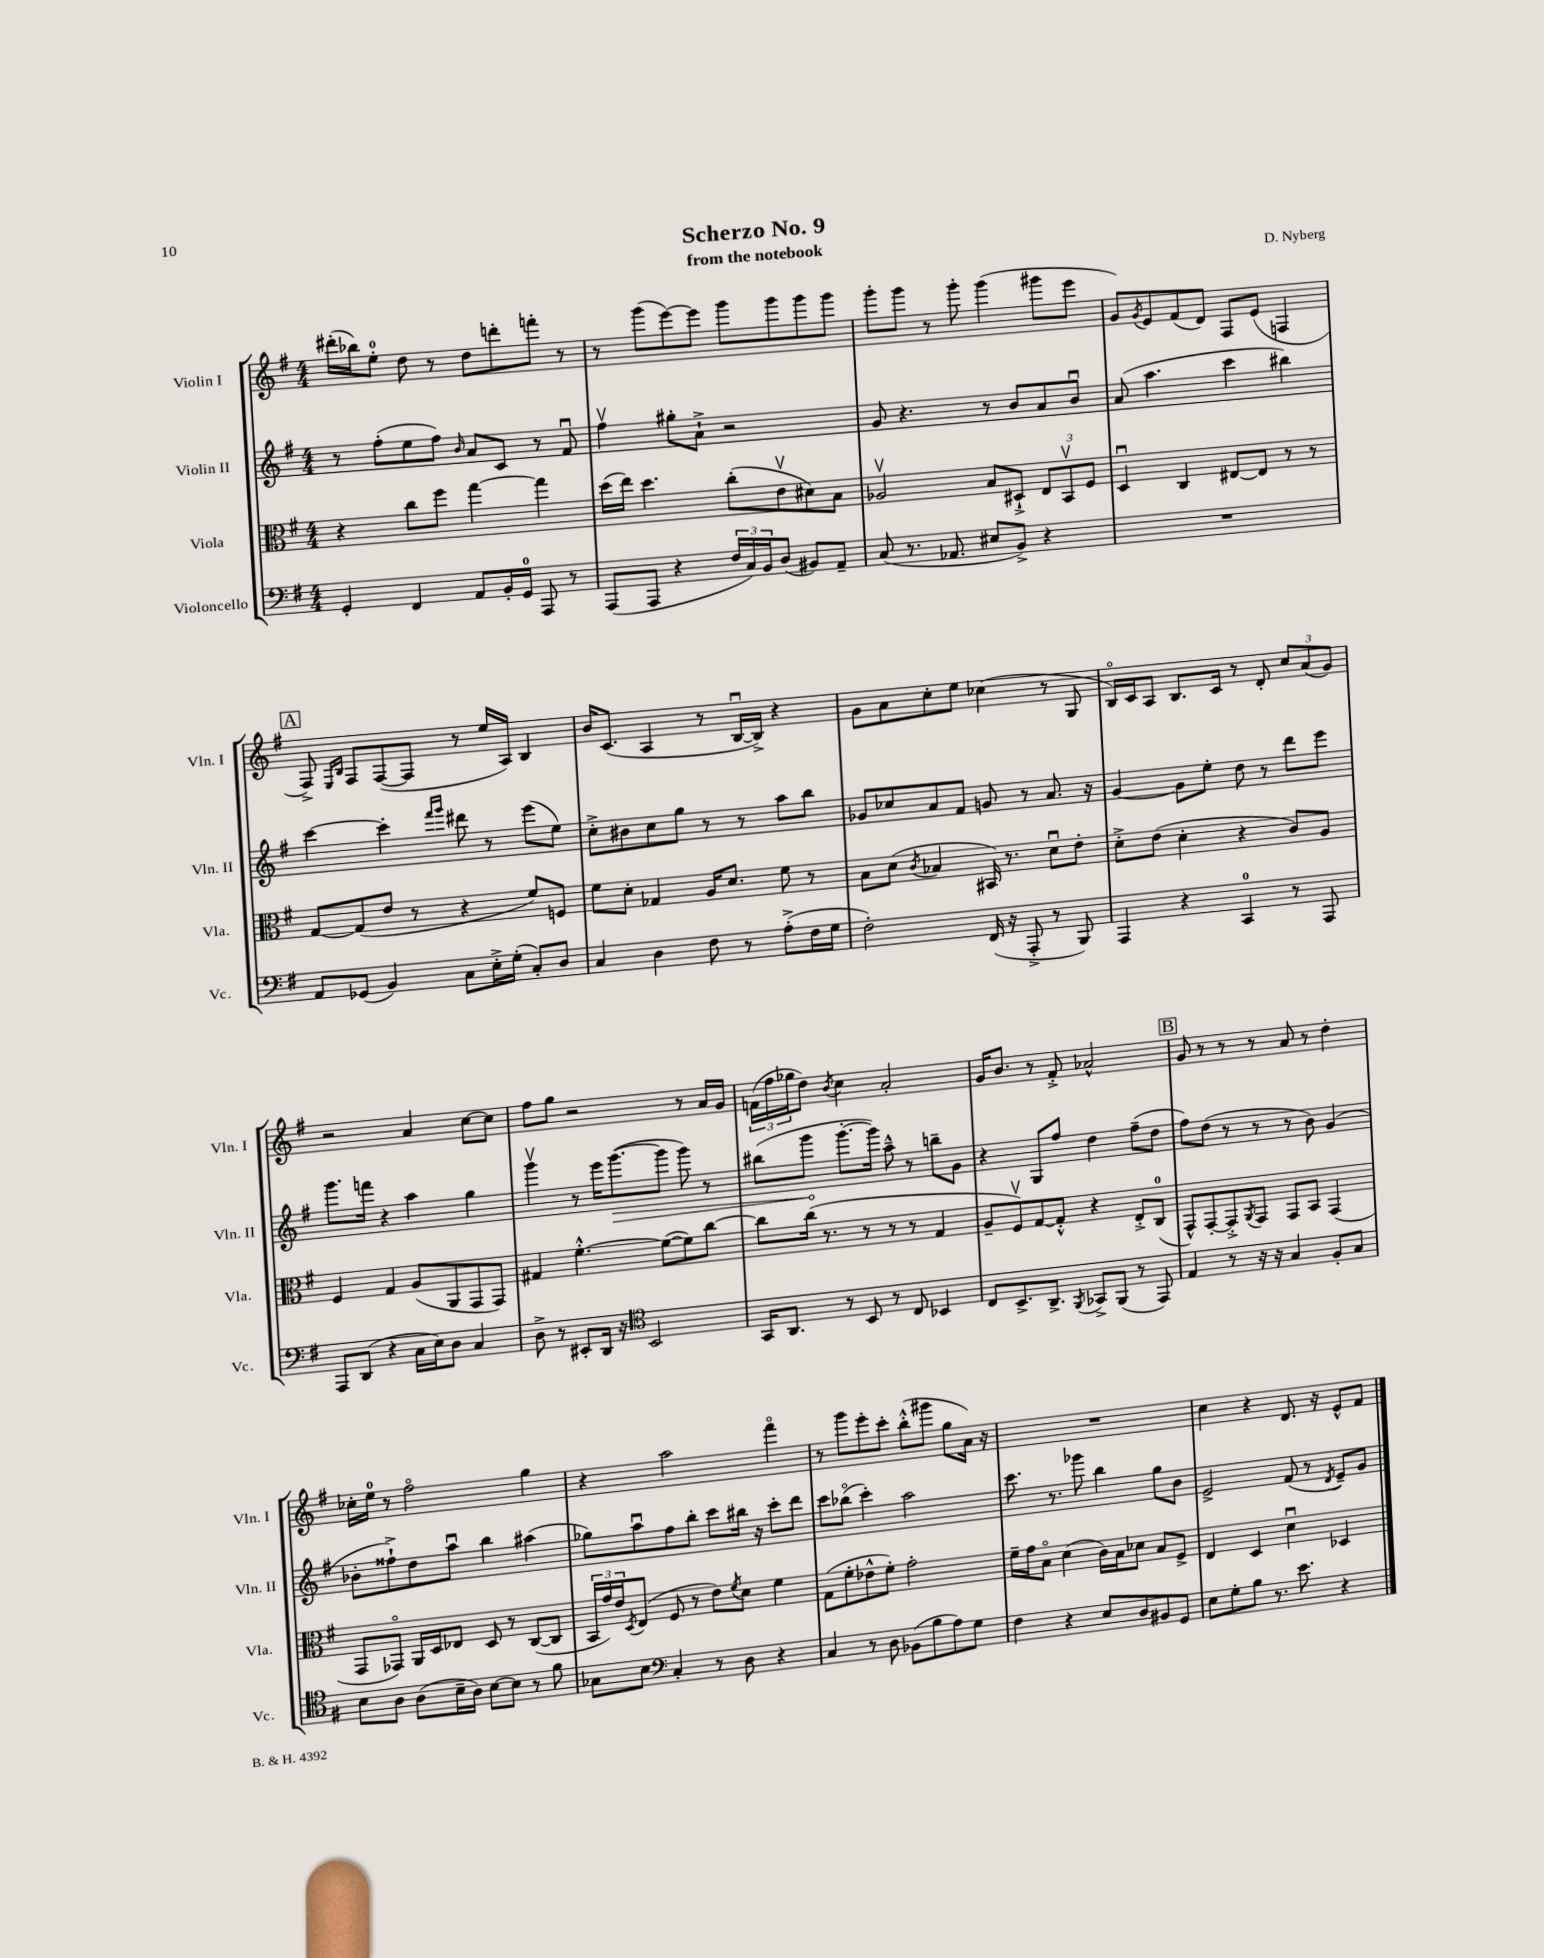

**kern	**kern	**kern	**kern
*staff4	*staff3	*staff2	*staff1
*clefF4	*clefC3	*clefG2	*clefG2
*k[f#]	*k[f#]	*k[f#]	*k[f#]
*M4/4	*M4/4	*M4/4	*M4/4
4GG'/	4r	8r	(16ddd#'\LL
.	.	.	16bb-\J)
.	.	(8ff#'\L	8ee'\J
4FF#/	8cc\L	8ee\	8dd\
.	8ff#\J	8ff#\J)	8r
.	.	16qqb/	.
8AA/L	[4gg\	8a/L	8dd\L
16BB'/L	.	8c/J	8ddd'\
16GG/JJ	.	.	.
8AAA/	4gg\]	8r	8fff'\J
8r	.	8f#u/	8r
=	=	=	=
(8AAA/L	(16dd\LL	4ff#v\	8r
.	16ee\JJ)	.	.
8AAA/J	4.dd\	.	(8ggg\L
4r	.	8gg#'\L	[8eee\)
.	.	8a`^\J	8eee\]J
24F#/LL	(8cc'\L	2r	8ggg\L
24C/)	.	.	.
24BB/J	.	.	.
(8D/J	8ev\	.	8ggg\
8BB#/L)	8d#\)	.	8ggg\
8AA~/J	8B\J	.	8ggg\J
=	=	=	=
(8C/	2A-v/	8g/	8ggg'\L
8.r	.	4.r	8ggg\J
.	.	.	8r
8.AA-/	.	.	.
.	.	.	8ggg'\
8E#/L	8B/L	8r	(4ggg\
8BB^/J)	8D#`^/J	8b/L	.
4r	12E/L	8a/	8ggg#\L
.	12BBv/	.	.
.	.	8bu/J	8eee\J
.	12F#/J	.	.
=	=	=	=
1r	4Du/	(8a/	8g/L)
.	.	.	8qg/
.	.	4.aa\	8e/
.	4C/	.	(8f#/
.	.	.	8d/J)
.	[8E#/L	4ccc\	8F#/L
.	8E#/]J	.	(8e/J
.	8r	4bb#\)	4F/
.	8r	.	.
=	=	=	=
8AA/L	[8G/L	[4ccc\	8F#^/)
.	.	.	16qqE/LL
.	.	.	16qqB/JJ
(8GG-/J	(8G/]	.	8F#/L
4BB/)	8e/J	4ccc'\]	([8F#/
.	8r	.	8F#/]J
.	.	16qqfff#/LL	.
.	.	16qqggg/JJ	.
8C\L	4r	8ddd#\	8r
16E'^\L	.	8r	16ee/LL
(16G'\JJ	.	.	16A/JJ)
8C'/L)	8f#/L)	(8eee\L	4B/
8D/J	8F/J	8ee\J)	.
=	=	=	=
4C/	8f#\L	8cc'^\L	16b/LK
.	.	.	(8.c/J
.	8d'\J	8b#\	.
4D\	4G-/	8cc\	4A/
.	.	8gg\J	.
8F#\	16A/LK	8r	8r
.	8.d/J	.	.
8r	.	8r	[16Bu/LL
.	.	.	16B^/]JJ)
(8A'^\L	8f#\	8aa\L	4r
16F#\L	8r	8bb\J	.
16G\JJ	.	.	.
=	=	=	=
2F#'\)	8B\L	8g-/L	8g\L
.	(8d\J	8cc-/	8a\
.	8qc/	.	.
.	4B-/	8a/	8cc'\
.	.	8f#/J	8ee\J
(16FF#/	16BB#/)	8g/	(4cc-\
16r	8.r	.	.
8AAA'^/	.	8r	.
8r	8du\L	8.a/	8r
8BBB/)	8e'\J	.	8G/
.	.	16r	.
=	=	=	=
4AAA/	8d'^\L	[4g/	16Bo/LL)
.	.	.	16c/J
.	(8e\J	.	8A/J
4r	4d'\	8g\]L	8.B/L
.	.	8ee'\J	.
.	.	.	16c/Jk
4CC/	4r	8dd\	8r
.	.	8r	8d'/
8r	8c/L)	8ddd\L	12cc/L
.	.	.	(12a/
8AAA/	8A/J	8eee\J	.
.	.	.	12g/J)
=	=	=	=
8AAA/L	4F#/	8.ggg\L	2r
(8DD/J	.	.	.
.	.	16fff\Jk	.
4r	4G/	4r	.
16C\LL	(8A/L	4aa\	4a/
16E\J)	.	.	.
8D\J	8AA/	.	.
4C/	8GG/	4gg\	[8cc\L
.	8GG/J)	.	8cc\]J
=	=	=	=
8D^\	4G#/	4gggv\	8ff#\L
8r	.	.	8gg\J
8EE#'/L	[4.f#'^^\	8r	2r
16DD/Jk	.	16eee\LK	.
16r	.	([8.ggg\	.
*clefC4	*	*	*
2BB/	.	.	.
.	(8f#\_L	8ggg\]J	.
.	8f#\])	8ggg\)	8r
.	[8cc\J	8r	16a/LL
.	.	.	16g/JJ
=	=	=	=
16GG/LK	8cc\]L	(8bb#\L	(24f\LL
.	.	.	24ff#\
8.AA/J	.	.	.
.	.	.	24gg-\J
.	(16cc\Jk	8ggg\J	8dd\J)
.	8.r	.	.
.	.	.	8qb/
8r	.	[8.ggg'\L	4cc\
8BB/	8r	.	.
.	.	16ggg\]Jk)	.
8r	8r	8aa~^^\	2a'/
8C/	8r	8r	.
4BB-/	4G/	8bb~\L	.
.	.	8g\J	.
=	=	=	=
8C/L	8A~/L	4r	16g/LK
.	.	.	8.b/J
8.BB^/	8F#v/)	.	.
.	[8G/	8G/L	8r
8.AA^/J	.	.	.
.	8G'^^/]J	8ff#/J	8f#'^/
8qFF#/	.	.	.
8GG-^/L	4r	4dd\	2a-^^/
(8FF#/J	.	.	.
8r	8E'^/L	(8ff#~\L	.
8EE/)	(8C/J	8dd\J	.
=	=	=	=
4E/	8GG^^/L)	8ff#\L)	8g/
.	[8GG'/	(8dd\J	8r
8r	8GG'^/]	8r	8r
.	8qAA/	.	.
16r	8GG/J	8r	8r
16r	.	.	.
4G/	8GG/L	8r	8a/
.	8BB/J	8b\)	8r
8F#'/L	(4GG/	(4g/	4dd'\
8G/J	.	.	.
=	=	=	=
8B\L	8GG/L	8b-'\L	16cc-'\LL
.	.	.	16ee\JJ
8A\J	8GG-o/J)	8ff##`^\)	8r
(8A\L	16AA/LL	8dd\	2ff#o\
.	16D/J	.	.
16B~\L	8E-/J	8aau\J	.
16A\JJ)	.	.	.
[8B\L	8D/	4bb\	.
8B\]J	8r	.	.
8r	([8C/L	(4aa#\	4gg\
8f#\	8C/]J	.	.
=	=	=	=
8G-\L	24BB/LL	8gg-\L)	4r
.	24g/)	.	.
.	24e/J	.	.
.	8qD/	.	.
8B\J	(8E/J	8aau\	.
*clefF4	*	*	*
4C'/	8F#/	8ff#\	2aa\
.	8r	8bb'\J	.
8r	8e\L)	8ccc\L	.
.	8qf#/	.	.
8D\	8d\J	16bb#\Jk	.
.	.	16r	.
4r	4f#\	8ccc'\L	4fff#o\
.	.	8ddd\J	.
=	=	=	=
4C/	(8G\L	8ccc\L	8r
.	8f#'\	(8bb-o\J	8ggg\L
8r	8e-^^\	4ccc'\)	8eee'\
8D\	8f#'\J)	.	8ccc'\J
(8BB-\L	2g'\	2aa\	(8bb'^^\L
8B\	.	.	8ggg#\J
8A\)	.	.	8gg\L
8G\J	.	.	16a\Jk)
.	.	.	16r
=	=	=	=
4F#\	16f#~\LL	8.ccc\	1r
.	16g\J	.	.
.	8Bo\J	.	.
.	.	8.r	.
4r	(4d\	.	.
.	.	8ggg-\	.
8E/L	16c\LL)	4bb\	.
.	16B\J	.	.
8D/	8d-\J	.	.
8BB#/	8B/L	8gg\L	.
8GG/J	8F#^/J	8b\J	.
=	=	=	=
8E\L	4E/	2e^/	4cc\
8G'\	.	.	.
8B\J	4D/	.	4r
8.r	.	.	.
.	4du\	(8f#/	8.d/
8.e\	.	.	.
.	.	8r	.
.	.	.	16r
.	.	8qd/	.
4r	4D-/	8e~/L)	8e^^/L
.	.	8g/J	8f#/J
==	==	==	==
*-	*-	*-	*-
